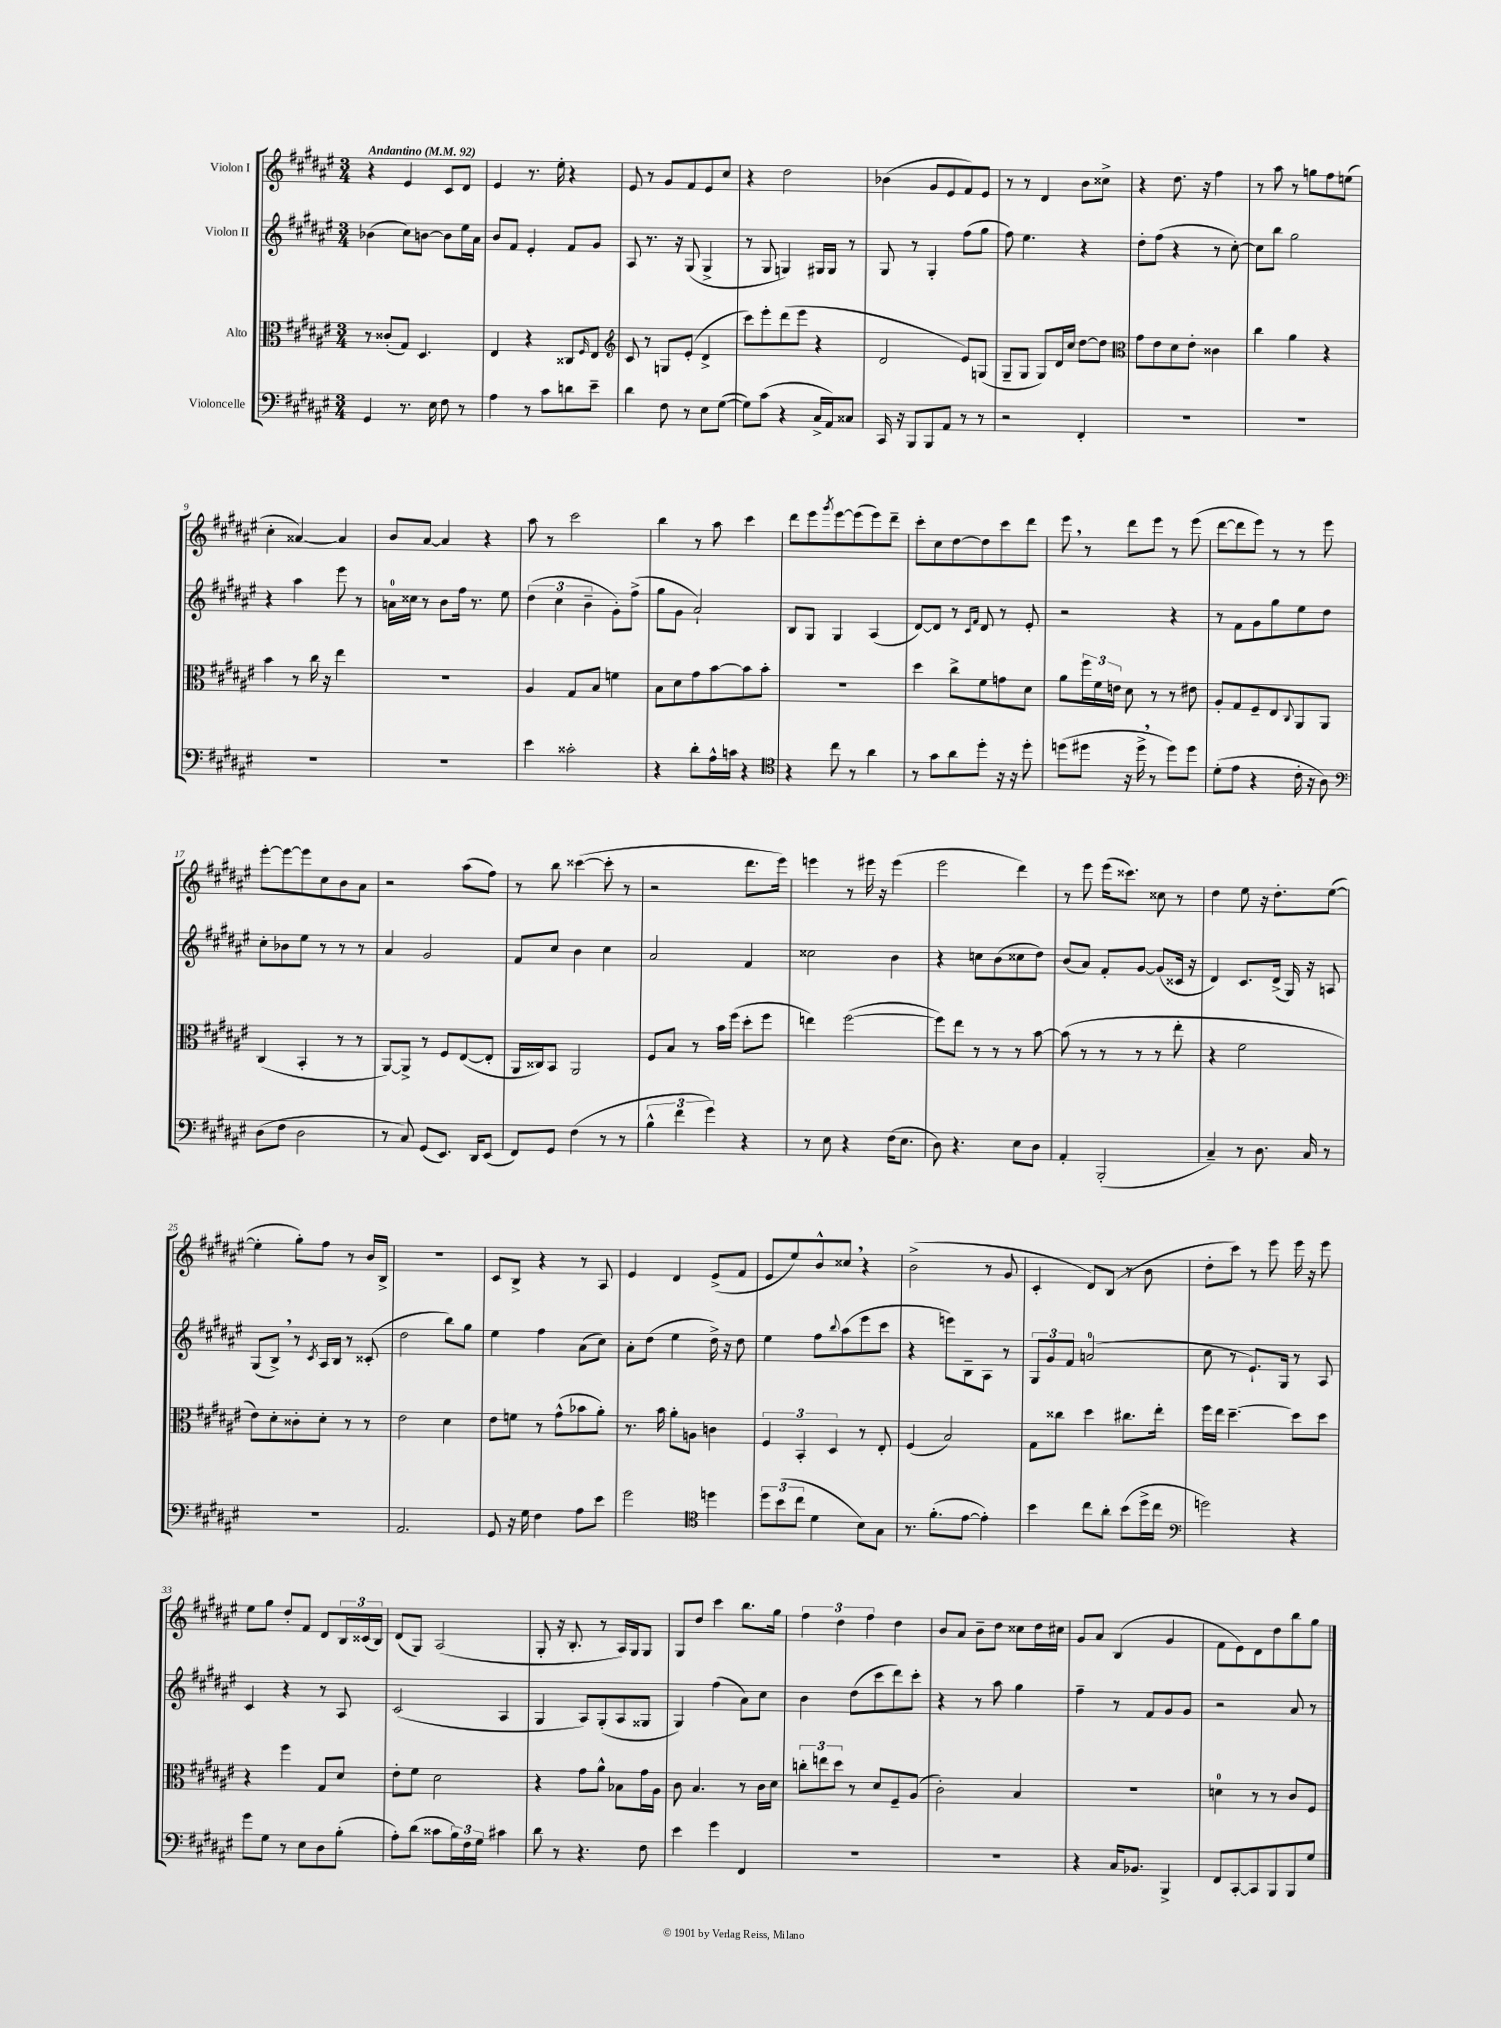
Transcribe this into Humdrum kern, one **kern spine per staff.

**kern	**kern	**kern	**kern
*staff4	*staff3	*staff2	*staff1
*clefF4	*clefC3	*clefG2	*clefG2
*k[f#c#g#d#a#e#]	*k[f#c#g#d#a#e#]	*k[f#c#g#d#a#e#]	*k[f#c#g#d#a#e#]
*M3/4	*M3/4	*M3/4	*M3/4
*MM92	*MM92	*MM92	*MM92
4GG#	8r	(4b-	4r
.	(8c##'	.	.
8.r	8G#)	8cc#)	4e#
.	4.D#	[8b	.
16E#	.	.	.
8F#	.	8b]	8c#
8r	.	16ee#	8d#
.	.	16a#	.
=	=	=	=
4A#	4E#	8b	4e#
.	.	8f#	.
8r	4r	4e#'	8.r
8c#	.	.	.
.	.	.	16ee#'
8d	8C##	8f#	4r
.	16qqF#	.	.
8e#~	8E#	8g#	.
=	=	=	=
*	*clefG2	*	*
4d#	8c#	8A#	8e#
.	8r	8.r	8r
8F#	8G	.	8g#
.	.	16r	.
8r	(8e#'	(8G#	8f#
8E#	4d#^	4G#^	8e#
([8G#	.	.	8cc#
=	=	=	=
8G#])	8ccc#)	8r	4r
(8c#	8eee#'	8G#	.
4r	(8ddd#	4G)	2dd#
.	8eee#	.	.
16C#^	4r	16G#	.
16AA#)	.	16G#	.
8C##	.	8r	.
=	=	=	=
16CC#	2d#	8G#	(4b-
16r	.	.	.
8BBB	.	8r	.
8BBB	.	4G#'	8g#
8AA#	.	.	8e#
8r	8e#)	(8ff#	8f#)
8r	(8G	8gg#	8e#
=	=	=	=
2r	8G#~	8ff#)	8r
.	8G#	4.ee#	8r
.	8G#)	.	4d#
.	16d#	.	.
.	16cc#	.	.
4FF#'	[8dd#	4r	8b
.	8dd#]	.	8cc##^
=	=	=	=
*	*clefC3	*	*
2.r	8g#	8dd#'	4r
.	8e#	(8ff#	.
.	8d#	4r	8.dd#
.	8e#'	.	.
.	.	.	16r
.	4c##	8r	4ff#
.	.	[8cc#')	.
=	=	=	=
2.r	4cc#	8cc#]	8r
.	.	8bb	8aa#
.	4a#	2gg#	8r
.	.	.	8gg
.	4r	.	8ff#
.	.	.	(8ee
=	=	=	=
2.r	4b	4r	4cc#'
.	8r	4aa#	[4a##)
.	16cc#	.	.
.	16r	.	.
.	4ee#	8eee#	4a##]
.	.	8r	.
=	=	=	=
2.r	2.r	16a	8b
.	.	16cc##	.
.	.	8r	[8a#
.	.	8b	4a#]
.	.	16ff#	.
.	.	8.r	.
.	.	.	4r
.	.	8ee#	.
=	=	=	=
4e#	4A#	(6dd#	8aa#
.	.	.	8r
.	.	6cc#	.
2c##'	8G#	.	2ccc#
.	.	6b~	.
.	8B	.	.
.	4f	8g#')	.
.	.	(8ff#^	.
=	=	=	=
4r	8B	8gg#	4bb
.	8d#	8g#	.
8d#'	8g#	2a#`)	8r
16A#^^	[8b	.	8aa#
16c	.	.	.
4r	8b]	.	4ccc#
.	8b'	.	.
=	=	=	=
*clefC4	*	*	*
4r	2.r	8B	8ddd#
.	.	8G#	8eee#
.	.	.	8qggg#
8cc#	.	4G#	[8eee#
8r	.	.	(8eee#]
4a#	.	(4A#	8eee#)
.	.	.	8ddd#~
=	=	=	=
8r	4dd#	[8d#)	8ccc#'
8g#	.	8d#]	8cc#
8a#	8cc#^	8r	[8dd#
.	.	16qqc#	.
.	.	16qqf#	.
8dd#'	8f#	8d#	8dd#]
16r	8g	8r	8ccc#
16r	.	.	.
8dd#'	8d#	8e#'	8ddd#
=	=	=	=
(8dd	8a#	2r	8eee#
8dd#	24ff#	.	8r
.	24f#	.	.
.	24e	.	.
16r	8d#	.	8ddd#
16dd#^	.	.	.
8r	8r	.	8eee#
8dd#)	8r	4r	8r
8dd#	8e#	.	(8eee#
=	=	=	=
(8d#'	8A#'	8r	[8ddd#
8e#	8G#	8f#	8ddd#]
4r	8F#~	8g#	8eee#)
.	8E#	8gg#	8r
.	8qqC#	.	.
16c#'	8AA#	8ee#	8r
16r	.	.	.
8A#)	8AA#	8dd#	8eee#
=	=	=	=
*clefF4	*	*	*
(8D#	(4C#	8cc#'	[8eee#'
8F#	.	8b-	8eee#_
2D#	4BB'	8ee#	8eee#]
.	.	8r	8cc#
.	8r	8r	8b
.	8r	8r	8a#
=	=	=	=
8r	[8AA#)	4a#	2r
8C#)	8AA#^]	.	.
(8GG#	8r	2g#	.
8.EE#)	8F#	.	.
.	([8E#	.	(8aa#
16DD#	.	.	.
(8EE#	8E#']	.	8ff#)
=	=	=	=
8FF#)	16AA#	8f#	8r
.	16C##)	.	.
8GG#	8BB	8cc#	8bb
(4F#	2AA#	4b	([4ccc##
8r	.	4cc#	8ccc##']
8r	.	.	8r
=	=	=	=
6B^^	8F#	2a#	2r
.	8B	.	.
6f#	.	.	.
.	8r	.	.
6g#)	.	.	.
.	16b	.	.
.	(16ff#	.	.
4r	8dd#'	4f#	8.ddd#
.	8ff#	.	.
.	.	.	16eee#)
=	=	=	=
8r	4ee)	2cc##	4eee
8E#	.	.	.
4r	([2ff#	.	8r
.	.	.	16eee#
.	.	.	16r
(16F#	.	4b	(4eee#
8.E#	.	.	.
=	=	=	=
8D#)	8ff#])	4r	2eee#
4.r	8ee#	.	.
.	8r	8cc	.
.	8r	(8b	.
8E#	8r	8cc##	4ddd#)
8D#	[8b	8dd#)	.
=	=	=	=
4AA#'	(8b]	(8b	8r
.	8r	8a#)	8eee#
(2BBB'	8r	8f#'	(16eee#
.	.	.	8.ccc##)
.	8r	[8g#	.
.	8r	(8g#]	8cc##
.	8ee#'	16c##	8r
.	.	16r	.
=	=	=	=
4C#~)	4r	4d#)	4dd#
8r	2f#	8.c#	8ee#
8.D#	.	.	16r
.	.	(16d#^	8.dd#'
.	.	16G#)	.
16C#	.	16r	.
8r	.	8A	([8ee#
=	=	=	=
2.r	8e#)	(8G#	4ee#']
.	8d#'	8B^)	.
.	8c##'	8r	8gg#')
.	.	8qc#	.
.	8d#'	16A#	8ff#
.	.	16B	.
.	8r	8r	8r
.	8r	(8c##'	16b
.	.	.	16B^
=	=	=	=
2.AA#	2e#	2dd#	2.r
.	4d#	8bb)	.
.	.	8gg#	.
=	=	=	=
8GG#	8e#	4ee#	8c#
16r	8f	.	8B^
16G#	.	.	.
4F#	8r	4ff#	4r
.	(8g#^^	.	.
8A#	8b-	(8a#	8r
8e#	8a#')	8cc#)	8A#
=	=	=	=
2g#	8.r	8a#'	4e#
.	.	(8dd#	.
.	16b	.	.
.	8a#'	4ee#	4d#
.	8A	.	.
*clefC4	*	*	*
4dd	4c	16dd#^)	(8e#^
.	.	16r	.
.	.	8dd#	8f#
=	=	=	=
12dd#	6F#	4ee#	8e#
(12b	.	.	.
.	.	.	8ee#)
12cc#	6BB'	.	.
4d#	.	8ff#	8b^^
.	6D#	.	.
.	.	8qqbb	.
.	.	(8aa#	8cc##
8B)	8r	8eee#	4r
8G#	8E#'	8ccc#	.
=	=	=	=
8.r	(4F#	4r	(2b^
(8.f#'	.	.	.
.	2B)	8eee)	.
[8e#	.	8B~	.
4e#'])	.	8A#	8r
.	.	8r	8g#
=	=	=	=
4b	8G#	12G#	4c#'
.	.	12g#	.
.	8cc##	.	.
.	.	12f#	.
8cc#	4dd#	(2a	8d#)
8a#'	.	.	(8B
(8b	8.cc#	.	8r
16dd#^	.	.	8b
16cc#	16ee#'	.	.
=	=	=	=
*clefF4	*	*	*
2g)	16ff#	8cc#	8dd#'
.	16ee#	.	.
.	[4.dd#~	8r	8ccc#)
.	.	8.e#`)	8r
.	.	.	8eee#
.	.	16G#	.
4r	8dd#]	8r	16eee#
.	.	.	16r
.	8dd#	8A#	8eee#
=	=	=	=
8g#	4r	4c#	8ee#
8G#	.	.	8gg#
8r	4ff#	4r	8dd#'
8E#	.	.	8f#
8D#	8G#	8r	8d#
(8B'	8d#	8A#	24B
.	.	.	(24c##
.	.	.	24B)
=	=	=	=
8A#')	8e#'	(2c#	(8d#
(8d#	8f#	.	8G#)
8c##	2d#	.	(2A#
24B)	.	.	.
24F#	.	.	.
24G#	.	.	.
4c#	.	4A#	.
=	=	=	=
8d#	4r	4G#	8G#'
8r	.	.	16r
.	.	.	8.B'
4.r	8g#	8A#)	.
.	8a#^^	(8G#'	8r
.	8B-	8A#	16A#)
.	.	.	16G#
8F#	16g#	8G##	8G#
.	16A#	.	.
=	=	=	=
4e#	8c#	4G#)	8G#
.	4.B	.	8dd#
4g#	.	(4ff#	4ccc#
4FF#	8r	8a#)	8.bb
.	16c#	8cc#	.
.	16d#	.	16gg#
=	=	=	=
2.r	12cc'	4b	6ff#
.	12ee	.	.
.	12dd#	.	6dd#
.	8r	(8dd#	.
.	.	.	6ff#
.	8d#	8ccc#	.
.	8F#~	8ddd#)	4dd#
.	(8A#	8ccc#'	.
=	=	=	=
2.r	2c#')	4r	8b
.	.	.	8a#
.	.	8r	8b~
.	.	8aa#	8dd#
.	4B	4gg#	8cc##
.	.	.	16dd#
.	.	.	16cc#
=	=	=	=
4r	2.r	4ff#~	8g#
.	.	.	8a#
16C#	.	8r	(4B
8.BB-	.	.	.
.	.	8f#	.
4BBB^	.	8g#	4g#
.	.	8g#	.
=	=	=	=
8FF#	4d	2r	8f#
[8CC#'	.	.	8e#)
8CC#]	8r	.	8d#
8BBB	8r	.	8dd#
8BBB	8c#	8a#	8bb
8G#	8F#	8r	8gg#
==	==	==	==
*-	*-	*-	*-
